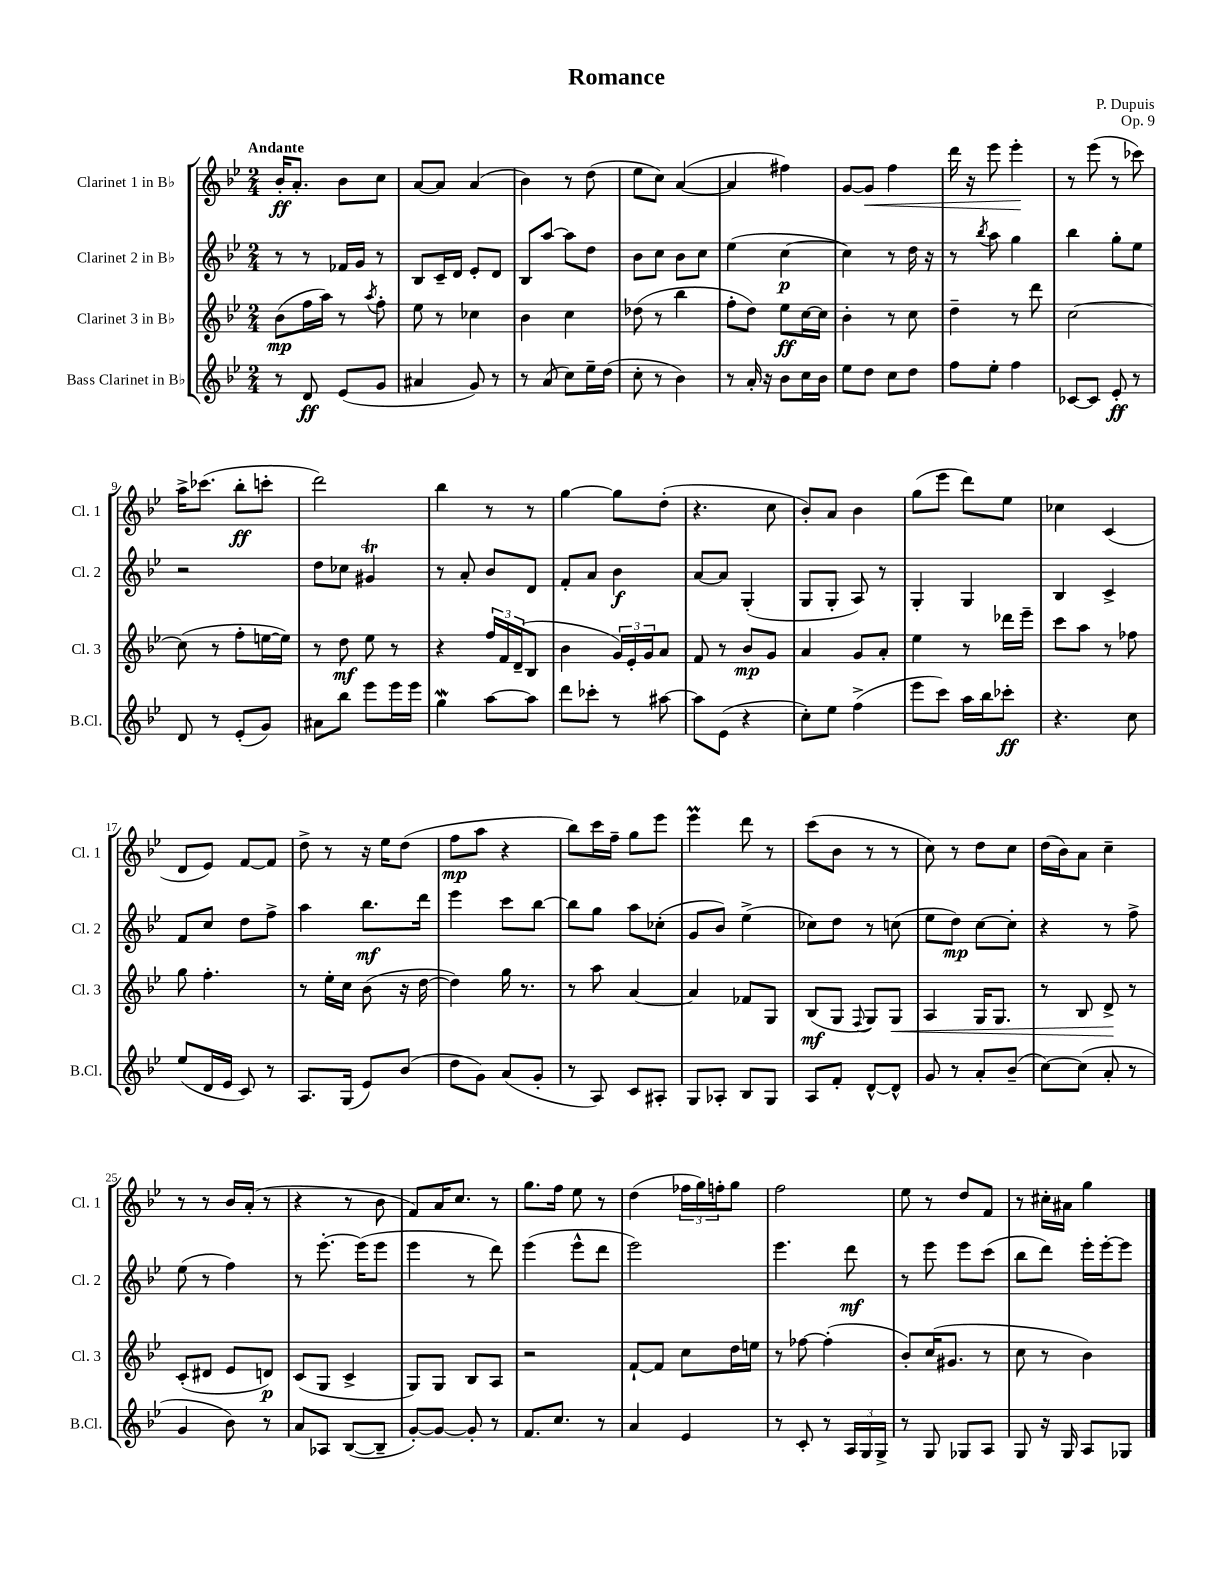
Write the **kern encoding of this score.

**kern	**kern	**kern	**kern
*staff4	*staff3	*staff2	*staff1
*clefG2	*clefG2	*clefG2	*clefG2
*k[b-e-]	*k[b-e-]	*k[b-e-]	*k[b-e-]
*M2/4	*M2/4	*M2/4	*M2/4
8r	(8b-	8r	16b-'
.	.	.	8.a'
8d	16ff	8r	.
.	16aa)	.	.
(8e-	8r	16f-	8b-
.	.	16g	.
.	8qaa	.	.
8g	8ff'	8r	8cc
=	=	=	=
4a#	8ee-	8B-	[8a
.	8r	16c~	8a]
.	.	16d	.
8g)	4cc-	8e-'	(4a
8r	.	8d	.
=	=	=	=
8r	4b-	8B-	4b-)
(8a	.	[8aa	.
8cc)	4cc	8aa]	8r
16ee-~	.	8dd	(8dd
(16dd	.	.	.
=	=	=	=
8cc'	(8dd-	8b-	8ee-
8r	8r	8cc	8cc)
4b-)	4bb-	8b-	([4a
.	.	8cc	.
=	=	=	=
8r	8ff'	(4ee-	4a]
16a'	8dd)	.	.
16r	.	.	.
8b-	8ee-	[4cc	4ff#)
16cc	[16cc	.	.
16b-	16cc]	.	.
=	=	=	=
8ee-	4b-'	4cc])	[8g
8dd	.	.	8g]
8cc	8r	8r	4ff
8dd	8cc	16dd	.
.	.	16r	.
=	=	=	=
8ff	4dd~	8r	16ddd
.	.	.	16r
.	.	8qbb-	.
8ee-'	.	8aa	8eee-
4ff	8r	4gg	4eee-'
.	8ddd	.	.
=	=	=	=
[8c-	[2cc	4bb-	8r
8c-]	.	.	(8eee-
8e-'	.	8gg'	8r
8r	.	8ee-	8ccc-)
=	=	=	=
8d	(8cc]	2r	16aa^
.	.	.	(8.ccc-
8r	8r	.	.
(8e-'	8ff'	.	8bb-'
8g)	[16ee	.	8ccc'
.	16ee])	.	.
=	=	=	=
8a#	8r	8dd	2ddd)
8bb-	8dd	8cc-	.
8eee-	8ee-	4g#	.
16eee-	8r	.	.
16eee-	.	.	.
=	=	=	=
4gg	4r	8r	4bb-
.	.	8a'	.
[8aa	24ff	8b-	8r
.	24f	.	.
.	(24d~	.	.
8aa]	8B-	8d	8r
=	=	=	=
8ddd	4b-	8f'	[4gg
8ccc-'	.	8a	.
8r	24g)	4b-	8gg]
.	24e-'	.	.
.	24g	.	.
[8aa#	8a	.	(8dd'
=	=	=	=
8aa#]	8f	[8a	4.r
(8e-	8r	8a]	.
4r	8b-	(4G'	.
.	8g	.	8cc
=	=	=	=
8cc')	4a	8G	8b-')
8ee-	.	8G'	8a
(4ff^	8g	8A)	4b-
.	8a'	8r	.
=	=	=	=
8eee-	4ee-	4G'	(8gg
8ccc)	.	.	8eee-
16aa	8r	4G	8ddd)
16bb-	.	.	.
8ccc-'	16ddd-	.	8ee-
.	16eee-~	.	.
=	=	=	=
4.r	8ccc	4B-	4cc-
.	8aa	.	.
.	8r	4c^	(4c
8cc	8ff-	.	.
=	=	=	=
(8ee-	8gg	8f	8d
16d	4.ff'	8cc	8e-)
16e-	.	.	.
8c)	.	8dd	[8f
8r	.	8ff^	8f]
=	=	=	=
8.A	8r	4aa	8dd^
.	16ee-'	.	8r
(16G	16cc	.	.
8e-)	(8b-	8.bb-	16r
.	.	.	16ee-
(8b-	16r	.	(8dd
.	[16dd	16ddd	.
=	=	=	=
8dd	4dd])	4eee-	8ff
8g)	.	.	8aa
(8a	16gg	8ccc	4r
.	8.r	.	.
8g'	.	[8bb-	.
=	=	=	=
8r	8r	8bb-]	8bb-)
8A)	8aa	8gg	16ccc
.	.	.	16ff~
8c	[4a	8aa	8gg
8A#'	.	(8cc-'	8eee-
=	=	=	=
8G	4a]	8g	4eee-
8A-'	.	8b-)	.
8B-	8f-	(4ee-^	8ddd
8G	8G	.	8r
=	=	=	=
8A	(8B-	8cc-)	(8ccc
8f'	8G	8dd	8b-
.	8qqF	.	.
[8d^^	8G)	8r	8r
8d^^]	8G	(8cc	8r
=	=	=	=
8g	4A	8ee-	8cc)
8r	.	8dd)	8r
8a'	16G	[8cc	8dd
.	8.G	.	.
(8b-~	.	8cc']	8cc
=	=	=	=
[8cc)	8r	4r	(16dd
.	.	.	16b-)
(8cc]	8B-	.	8a
8a'	8d^	8r	4cc~
8r	8r	8ff^	.
=	=	=	=
4g	(8c'	(8ee-	8r
.	8d#	8r	8r
8b-)	8e-	4ff)	16b-
.	.	.	(16a'
8r	8d)	.	8r
=	=	=	=
8a	(8c	8r	4r
8A-	8G	[8.eee-'	.
([8B-	4c^	.	8r
.	.	(16eee-]	.
8B-~]	.	8eee-	8b-
=	=	=	=
[8g')	8G)	4eee-	8f)
8g_	8G	.	16a
.	.	.	8.cc
8g']	8B-	8r	.
8r	8A	8ddd)	8r
=	=	=	=
8.f	2r	(4eee-	8.gg
8.cc	.	.	16ff
.	.	8eee-^^	8ee-
8r	.	8ddd	8r
=	=	=	=
4a	[8f`	2eee-)	(4dd
.	8f]	.	.
4e-	8cc	.	24ff-
.	.	.	24gg)
.	.	.	24ff'
.	16dd	.	8gg
.	16ee	.	.
=	=	=	=
8r	8r	4.eee-	2ff
8c'	[8ff-	.	.
8r	(4ff-']	.	.
24A	.	8ddd	.
24G	.	.	.
24G^	.	.	.
=	=	=	=
8r	8b-')	8r	8ee-
8G	(16cc	8eee-	8r
.	8.g#	.	.
8G-	.	8eee-	8dd
8A	8r	(8ccc	8f
=	=	=	=
8G	8cc	8bb-	8r
16r	8r	8ddd)	16cc#'
16G	.	.	16a#
8A	4b-)	16eee-'	4gg
.	.	[16eee-'	.
8G-	.	8eee-]	.
==	==	==	==
*-	*-	*-	*-
